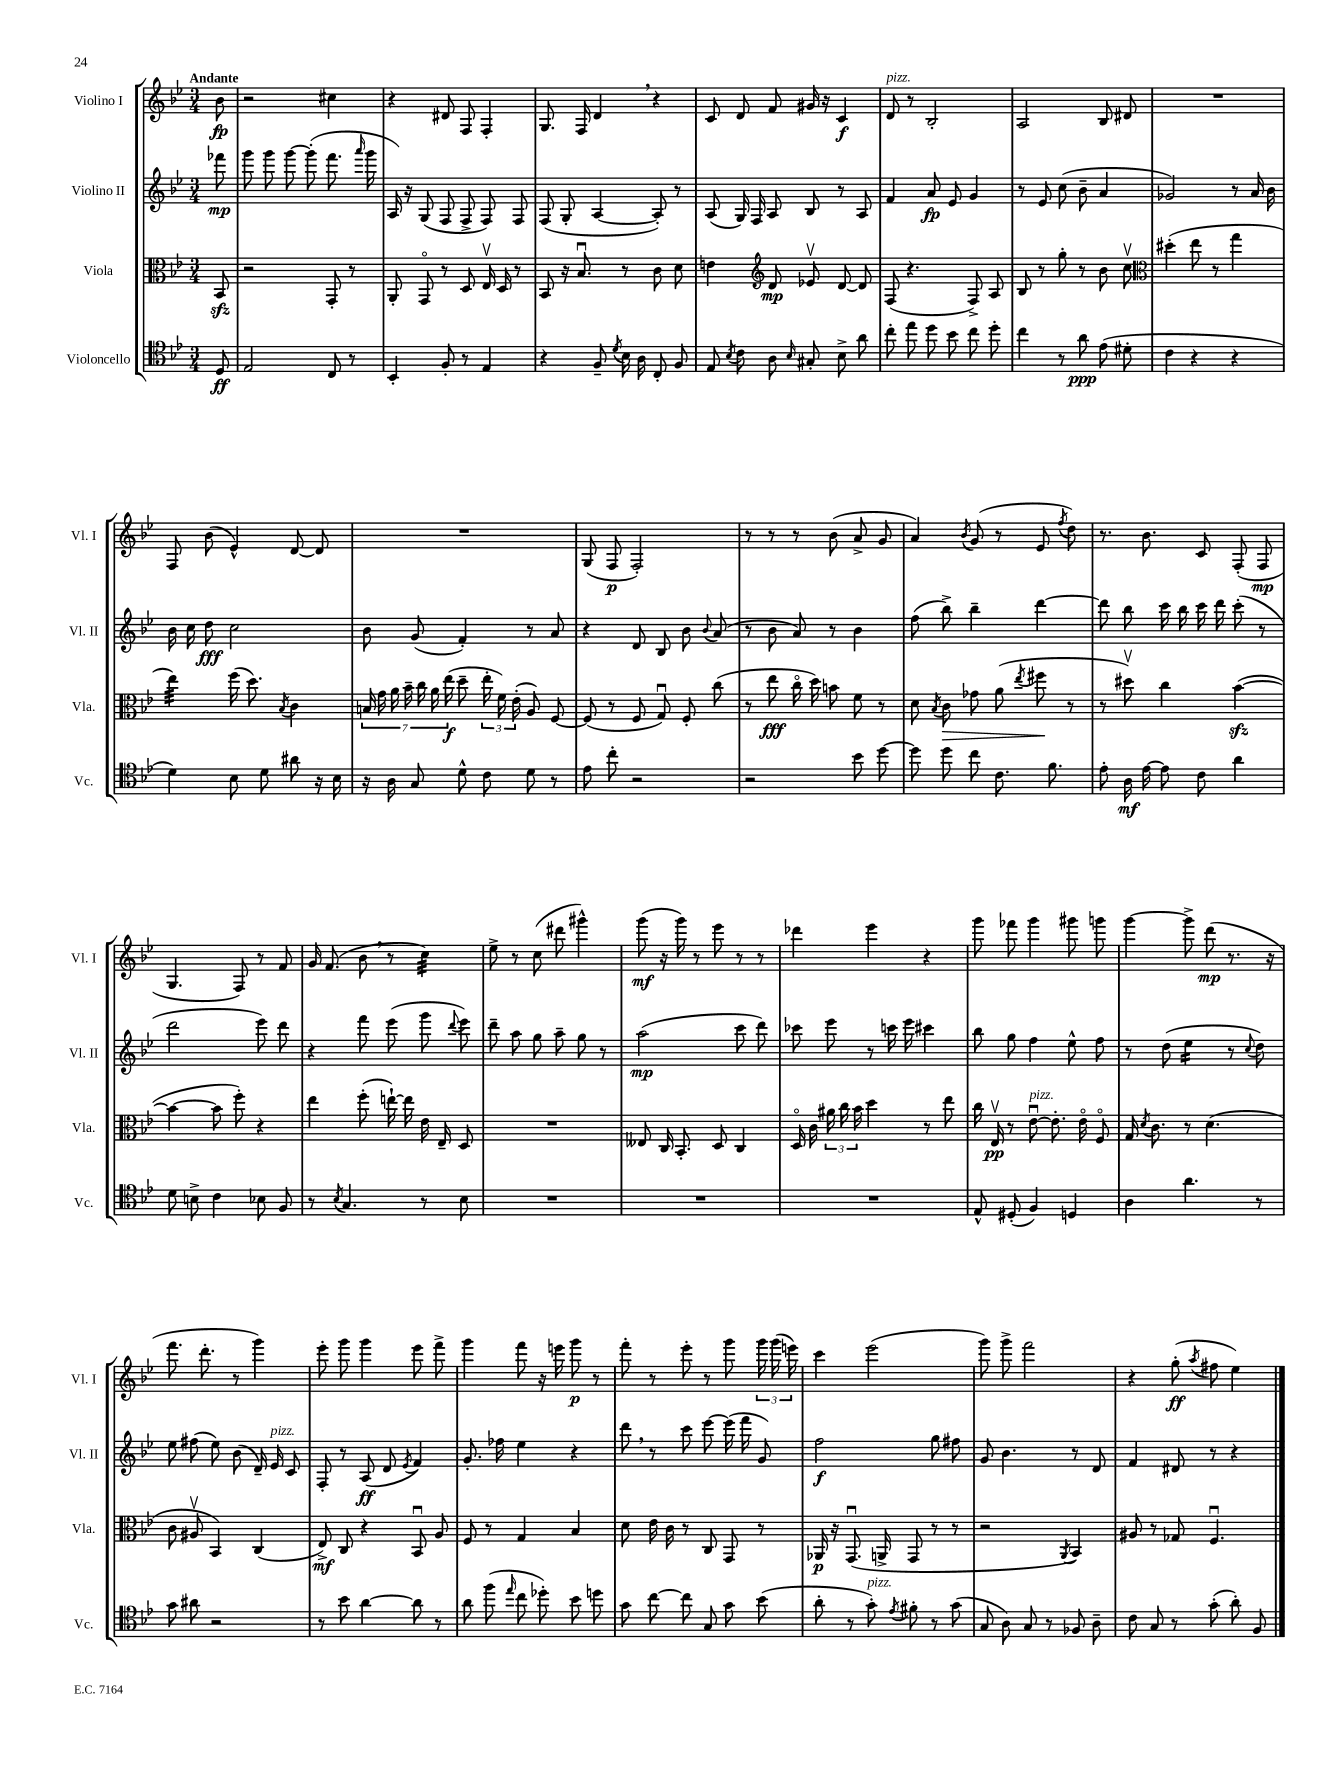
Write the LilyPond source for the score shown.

<<
\new StaffGroup <<
\new Staff = "s0" \with { instrumentName = "Violino I" shortInstrumentName = "Vl. I" } {
    \clef treble \key bes \major \numericTimeSignature \time 3/4 \partial 8 \tempo "Andante"
    \autoBeamOff bes'8\fp |
    r2 cis''4 |
    r4 dis'8 f8 f4-. |
    g8. f16 d'4 \breathe r4 |
    c'8 d'8 f'8 gis'16 r16 c'4\f |
    d'8^\markup { \italic "pizz." } r8 bes2-. |
    a2 bes8 dis'8 |
    R2. |
    f8 bes'8( ees'4-^) d'8~ d'8 |
    R2. |
    g8( f8\p f2-.) |
    r8 r8 r8 bes'8( a'8-> g'8 |
    a'4) \acciaccatura { bes'8 } g'8( r8 ees'8 \acciaccatura { f''8 } d''8) |
    r8. bes'8. c'8 f8-.( f8\mp |
    g4. f8) r8 f'8 |
    g'16 f'8.( bes'8 \breathe r8 c''4:32) |
    ees''8-> r8 c''8( dis'''8 gis'''4-^) |
    g'''8\mf( r16 g'''16) r8 ees'''8 r8 r8 |
    des'''4 ees'''4 r4 |
    g'''8 fes'''8 g'''4 gis'''8 g'''8 |
    g'''4~ g'''8-> d'''8\mp( r8. r16 |
    f'''8. d'''8.-. r8 g'''4) |
    ees'''8-. g'''8 g'''4 ees'''8 f'''8-> |
    g'''4 f'''8 r16 e'''16 g'''8\p r8 |
    f'''8-. r8 ees'''8-. r8 g'''8 \tuplet 3/2 { g'''16 g'''16( e'''16) } |
    c'''4 ees'''2( |
    g'''8) g'''8-> f'''2 |
    r4 g''8-.\ff( \acciaccatura { a''8 } fis''8 ees''4) \bar "|." |
}
\new Staff = "s1" \with { instrumentName = "Violino II" shortInstrumentName = "Vl. II" } {
    \clef treble \key bes \major \numericTimeSignature \time 3/4 \partial 8
    \autoBeamOff fes'''8\mp |
    g'''8 g'''8 g'''8~ g'''8-.( f'''8. \grace { a'''16 } g'''16 |
    a16) r16 g8( f8 f8-> f8) f8 |
    f8( g8-. a4~ a8-.) r8 |
    a8( g16) f16 a8 bes8 r8 a8 |
    f'4 a'8\fp ees'8 g'4 |
    r8 ees'8 c''8( bes'8-- a'4 |
    ges'2) r8 a'16 bes'16 |
    bes'16 c''16 d''8\fff c''2 |
    bes'8 g'8( f'4-.) r8 a'8 |
    r4 d'8 bes8 bes'8 \appoggiatura { bes'8 } a'8( |
    r8 bes'8 a'8) r8 bes'4 |
    f''8( bes''8->) bes''4-- d'''4~ |
    d'''8 bes''8 c'''16 bes''16 c'''16 d'''16 c'''8-.( r8 |
    d'''2 ees'''8) d'''8 |
    r4 f'''8 ees'''8( g'''8 \appoggiatura { d'''8 } ees'''8) |
    d'''8-- a''8 g''8 a''8-- g''8 r8 |
    a''2\mp( c'''8 d'''8) |
    ces'''8 ees'''8 r8 c'''16 ees'''16 cis'''4 |
    bes''8 g''8 f''4 ees''8-^ f''8 |
    r8 d''8( ees''4:16 r8 \appoggiatura { c''8 } d''8) |
    ees''8 fis''8( ees''8) bes'8( d'16--) ees'16^\markup { \italic "pizz." } c'8 |
    f8-. r8 a8\ff( d'8 \acciaccatura { ees'8 } f'4) |
    g'8.-. fes''16 ees''4 r4 |
    d'''8 \breathe r8 c'''8 ees'''8~ ees'''16( f'''16 g'8) |
    f''2\f g''8 fis''8 |
    g'8 bes'4. r8 d'8 |
    f'4 dis'8 r8 r4 \bar "|." |
}
\new Staff = "s2" \with { instrumentName = "Viola" shortInstrumentName = "Vla." } {
    \clef alto \key bes \major \numericTimeSignature \time 3/4 \partial 8
    \autoBeamOff bes,8\sfz |
    r2 g,8-. r8 |
    a,8-. g,8\flageolet r8 d8 ees16\upbow d16 r8 |
    bes,8 r16 bes8.\downbow r8 c'8 d'8 |
    e'4 \clef treble d'8\mp ees'8\upbow d'8~ d'8 |
    f8( r4. f8->) a8 |
    bes8 r8 g''8-. r8 bes'8 c''8\upbow |
    \clef alto dis''4-.( ees''8 r8 g''4 |
    ees''4:32) f''16( d''8.) \acciaccatura { bes8 } c'4 |
    \tuplet 7/4 { b16 g'16 a'16 bes'16-- c''16 a'16 ees''16\f( } d''8-- \tuplet 3/2 { ees''16-. f'16) ees'16-.( } a8) f8~ |
    f8( r8 f8 g8\downbow) f8-. c''8( |
    r8 ees''8\fff c''16\flageolet d''16) b'8 f'8 r8 |
    d'8 \acciaccatura { bes8 } c'8\> ges'8 a'8( \acciaccatura { ees''8 } fis''8\! r8 |
    r8 dis''8\upbow) c''4 bes'4~\sfz( |
    bes'4~ bes'8 f''8-.) r4 |
    ees''4 f''8-.( e''16~-!) e''16 ees'16 ees16-- d8 |
    R2. |
    eeses8 c16 bes,8.-. d8 c4 |
    d16\flageolet c'16 \tuplet 3/2 { ais'16 c''16 bes'16 } d''4 r8 ees''8 |
    c''16 ees16\upbow\pp r8 ees'8~\downbow^\markup { \italic "pizz." } ees'8.-. ees'16\flageolet f8\flageolet |
    g16 \acciaccatura { d'8 } c'8. r8 d'4.( |
    c'8 ais8\upbow bes,4) c4( |
    ees8->\mf) c8 r4 bes,8\downbow a8 |
    f8 r8 g4 bes4 |
    d'8 ees'16 c'16 r8 c8 g,8 r8 |
    aes,16\p r16 g,8.\downbow( a,16-> g,8 r8 r8 |
    r2 \acciaccatura { a,8 } bes,4) |
    ais8 r8 ges8 f4.\downbow \bar "|." |
}
\new Staff = "s3" \with { instrumentName = "Violoncello" shortInstrumentName = "Vc." } {
    \clef tenor \key bes \major \numericTimeSignature \time 3/4 \partial 8
    \autoBeamOff d8\ff |
    ees2 c8 r8 |
    bes,4-. f8-. r8 ees4 |
    r4 f8-- \acciaccatura { d'8 } bes16 a16 c8-. f8 |
    ees8 \acciaccatura { bes8 } c'8 a8 \grace { bes16 } gis8-. bes8-> a'8 |
    c''8-. ees''8 d''8 bes'8 c''8 d''8-. |
    c''4 r8 a'8\ppp ees'8( dis'8-. |
    c'4 r4 r4 |
    d'4) bes8 d'8 ais'8 r16 bes16 |
    r16 a16 g8 d'8-^ c'8 d'8 r8 |
    ees'8 c''8-. r2 |
    r2 bes'8 d''8~ |
    d''8 d''8 c''8 c'8. f'8. |
    ees'8-. a16\mf ees'16~ ees'8 c'8 a'4 |
    d'8 b8-> c'4 bes8 f8 |
    r8 \acciaccatura { bes8 } g4. r8 bes8 |
    R2. |
    R2. |
    R2. |
    ees8-^ dis8-.( f4) d4 |
    a4 a'4. r8 |
    g'8 ais'8 r2 |
    r8 bes'8 a'4~ a'8 r8 |
    a'8 f''8( \grace { ees''16 } c''8 des''8-.) bes'8 d''8 |
    g'8 c''8~ c''8 g8 g'8 bes'8( |
    a'8-. r8 g'8-.^\markup { \italic "pizz." }) \acciaccatura { ees'8 } fis'8-. r8 g'8( |
    g8 a8) g8 r8 fes8 a8-- |
    c'8 g8 r8 g'8-.( a'8-.) f8 \bar "|." |
}
>>
>>
\layout { \context { \Score \remove "Bar_number_engraver" } }
